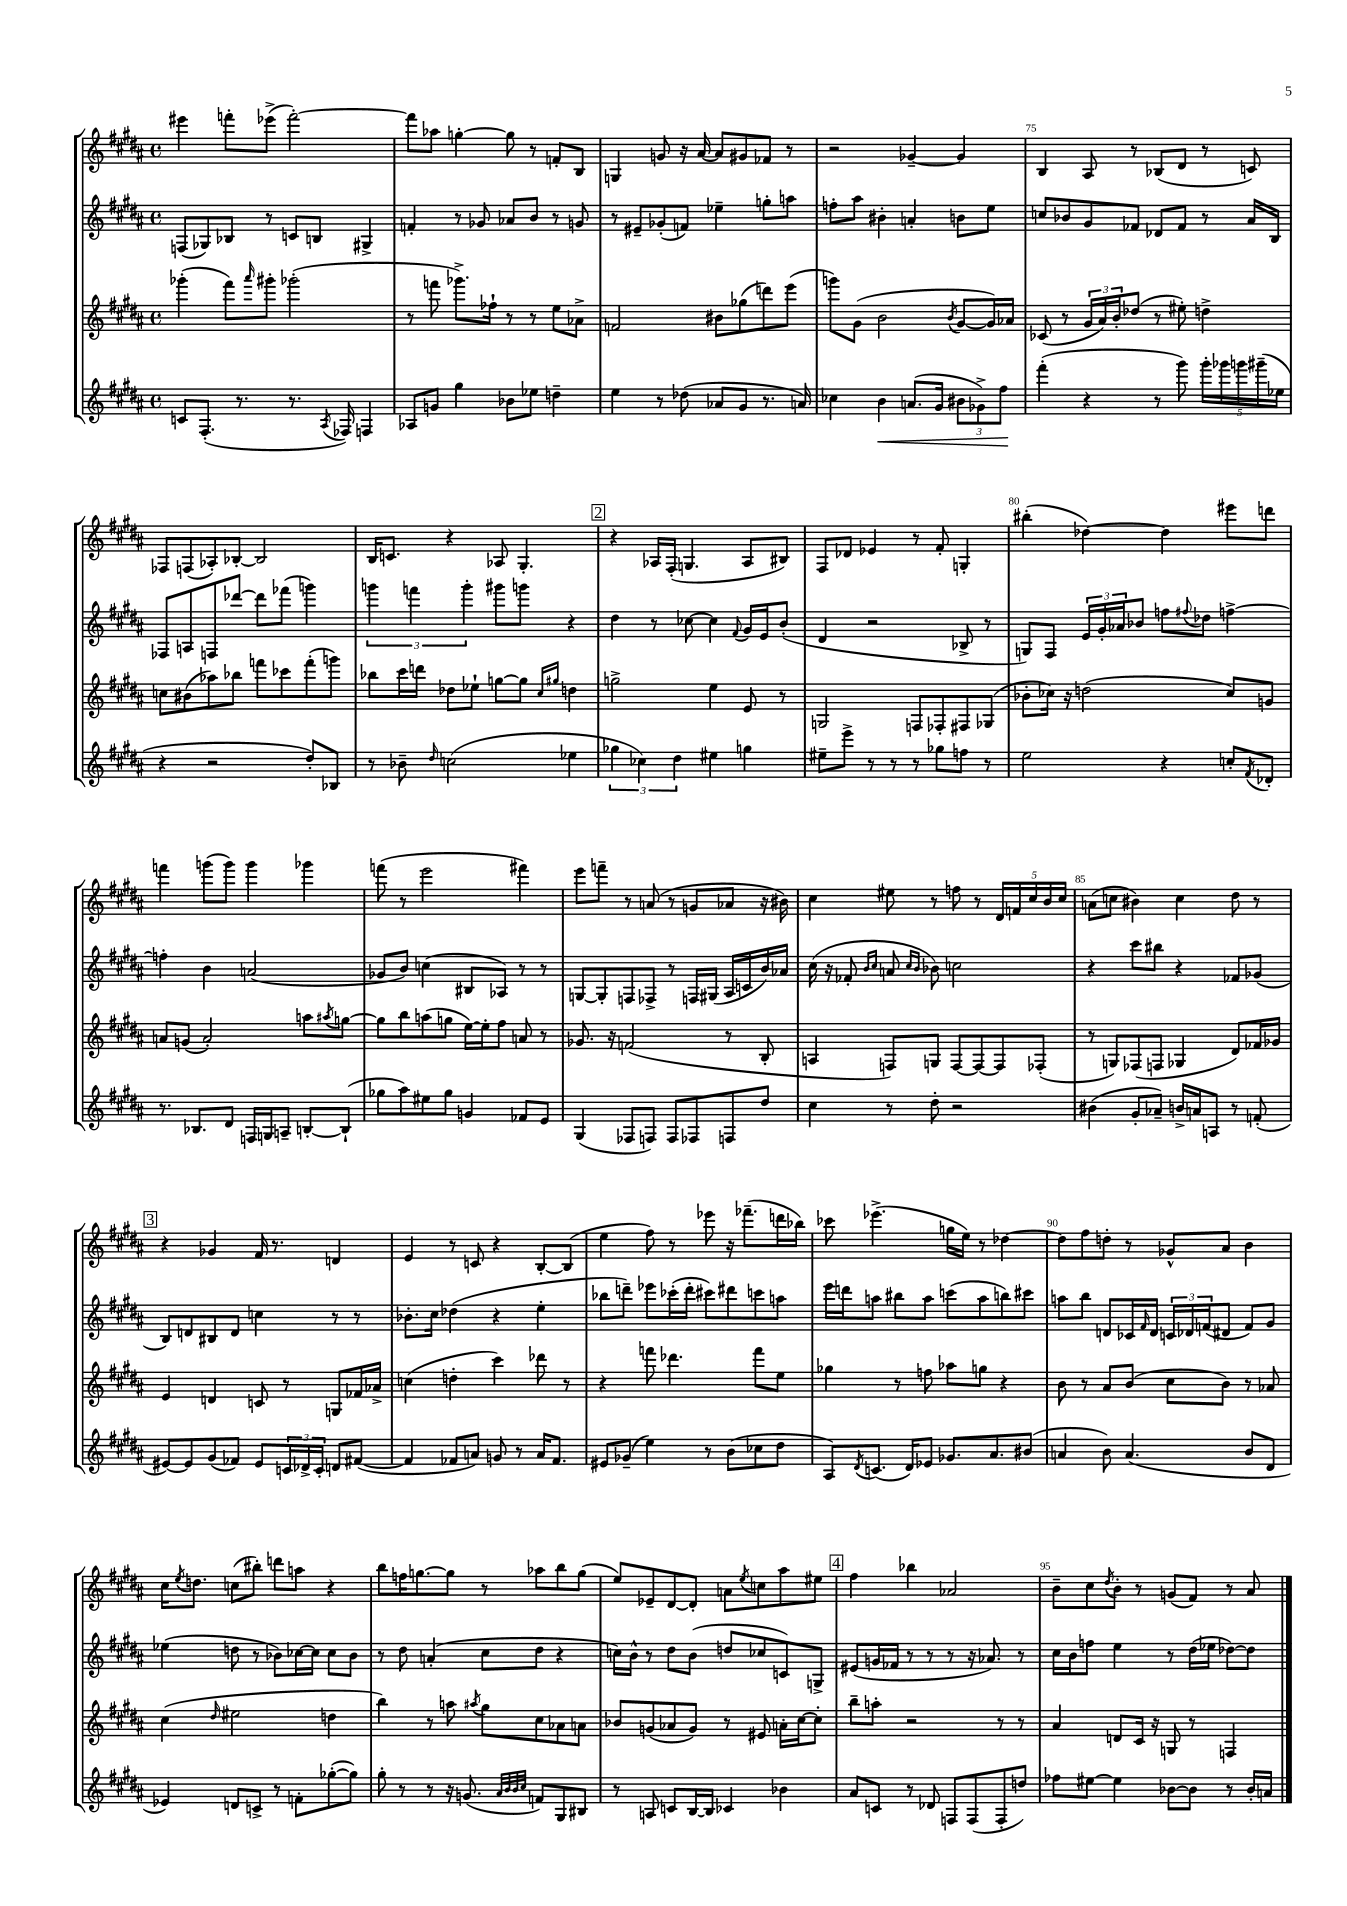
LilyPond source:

<<
\new StaffGroup <<
\new Staff = "s0" {
    \clef treble \key b \major \defaultTimeSignature \time 4/4
    eis'''4 f'''8-. ees'''8->( f'''2~-.) |
    f'''8 aes''8 g''4~-. g''8 r8 f'8-. b8 |
    g4 g'8 r16 ais'16~ ais'8 gis'8 fes'8 r8 |
    r2 ges'4~-- ges'4 |
    b4 ais8 r8 bes8( dis'8 r8 c'8) |
    fes8 f8( aes8-.) bes8~-. bes2 |
    b16 c'8. r4 aes8 gis4.-. |
    \mark \markup { \box "2" } r4 aes16 fis16-.( g4. aes8 bis8) |
    fis8 des'8 ees'4 r8 fis'8-. g4-. |
    bis''4-.( des''4~) des''4 eis'''8 d'''8 |
    f'''4 g'''8( g'''8) g'''4 ges'''4 |
    f'''8( r8 e'''2 fis'''4) |
    e'''8 f'''8-- r8 a'8( r8 g'8 aes'8 r16 bis'16) |
    cis''4 eis''8 r8 f''8 r8 \tuplet 5/4 { dis'16 f'16 cis''16 b'16 cis''16 } |
    a'8( c''8 bis'4) c''4 dis''8 r8 |
    \mark \markup { \box "3" } r4 ges'4 fis'16 r8. d'4 |
    e'4 r8 c'8 r4 b8~-. b8( |
    e''4 fis''8) r8 ees'''8 r16 fes'''8.--( d'''16 bes''16) |
    ces'''8 ees'''4.->( g''16 e''16) r8 des''4~ |
    des''8 fis''8 d''8-. r8 ges'8-^ ais'8 b'4 |
    cis''16 \acciaccatura { e''8 } d''8. c''8( bis''8-.) d'''8 a''8 r4 |
    b''8 f''16 g''8.~ g''8 r8 aes''8 b''8 g''8( |
    e''8) ees'8-- dis'8~ dis'8-. a'8 \acciaccatura { e''8 } c''8 ais''8 eis''8 |
    \mark \markup { \box "4" } fis''4 bes''4 aes'2 |
    b'8-- cis''8 \acciaccatura { dis''8 } b'8-. r8 g'8( fis'8) r8 ais'8 \bar "|." |
}
\new Staff = "s1" {
    \clef treble \key b \major \defaultTimeSignature \time 4/4
    f8( ges8) bes8 r8 c'8 b8 gis4-> |
    f'4-. r8 ges'8 aes'8 b'8 r8 g'8 |
    r8 eis'8-- ges'8-.( f'8) ees''4-- g''8-. a''8 |
    f''8-. ais''8 bis'4-. a'4-. b'8 e''8 |
    c''8 bes'8 gis'8 fes'8 des'8 fes'8 r8 ais'16 b16 |
    fes8 a8 f8 des'''8~ des'''8 fes'''8( g'''4) |
    \tuplet 3/2 { g'''4 f'''4 g'''4-. } gis'''8 g'''8 r4 |
    \mark \markup { \box "2" } dis''4 r8 ces''8~ ces''4 \appoggiatura { fis'8 } gis'16 e'16 b'8-.( |
    dis'4 r2 bes8-> r8 |
    g8) fis8 \tuplet 3/2 { e'16 gis'16-. aes'16 } bes'8 f''8 \appoggiatura { fis''8 } des''8 f''4~-> |
    f''4-. b'4 a'2( |
    ges'8 b'8) c''4( bis8 aes8) r8 r8 |
    g8~ g8-. f8 fes8-> r8 f16 gis16( ais16 c'16 b'16) aes'16 |
    cis''16( r16 fes'8-. \grace { b'16 cis''16 } a'8 \grace { cis''16 b'16 } bes'8) c''2 |
    r4 cis'''8 bis''8 r4 fes'8 ges'8( |
    \mark \markup { \box "3" } b8) d'8 bis8 d'8 c''4 r8 r8 |
    bes'8.-. cis''16 des''4( r4 e''4-. |
    bes''8 d'''8--) ees'''8 ces'''16-.( d'''16-. cis'''8) dis'''8 c'''8 a''8 |
    e'''16 d'''16 a''8 bis''8 a''8 c'''8( a''8 b''8) cis'''8 |
    a''8 b''8 d'8 ces'16 \grace { fis'16 } d'16 \tuplet 3/2 { c'16 des'16 f'16( } dis'8 f'8) gis'8 |
    ees''4( d''8 r8 bes'8) ces''16~ ces''16 ces''8 bes'8 |
    r8 dis''8 a'4-.( cis''8 dis''8 r4 |
    c''16) b'16-^ r8 dis''8 b'8( d''8 ces''8 c'8) g8-> |
    \mark \markup { \box "4" } eis'8( g'16 fes'16 r8 r8 r8 r16 aes'8.) r8 |
    cis''16 b'16 f''8 e''4 r8 dis''16( ees''16 des''8~) des''8 \bar "|." |
}
\new Staff = "s2" {
    \clef treble \key b \major \defaultTimeSignature \time 4/4
    ges'''4-.( fis'''8) \grace { ais'''16 } gis'''8-. ges'''2-.( |
    r8 f'''8 ges'''8.->) fes''16-! r8 r8 e''8 aes'8-> |
    f'2 bis'8 ges''8( d'''8) e'''8( |
    g'''8) gis'8( b'2 \acciaccatura { b'8 } gis'8~ gis'16) aes'16 |
    ces'8( r8 \tuplet 3/2 { gis'16 ais'16) b'16-. } des''8( r8 eis''8-.) d''4-> |
    c''8 bis'8( aes''8) bes''8 f'''8 ces'''8 f'''8-.( g'''8) |
    bes''8 cis'''16 d'''16 des''8 ees''8-! g''8~ g''8 \grace { cis''16 gis''16 } d''4 |
    \mark \markup { \box "2" } g''2-> e''4 e'8 r8 |
    g2 f8 fes8-. fis8 ges8( |
    bes'8-. ces''16) r16 d''2( ces''8) g'8 |
    a'8 g'8( a'2-.) a''8 \acciaccatura { ais''8 } g''8~ |
    g''8 b''8 a''8( g''8 e''16~) e''16-. fis''8 a'8 r8 |
    ges'8. r16 f'2( r8 b8-. |
    a4 f8) g8 f8~ f8~ f8 fes8-.( |
    r8 g8) fes8( f8 ges4 dis'8) fes'16 ges'16 |
    \mark \markup { \box "3" } e'4 d'4 c'8 r8 g8 fes'16 aes'16-> |
    c''4( d''4-. cis'''4) des'''8 r8 |
    r4 f'''8 des'''4. f'''8 e''8 |
    ges''4 r8 f''8 aes''8 g''8 r4 |
    b'8 r8 ais'8 b'8( cis''8 b'8) r8 aes'8 |
    cis''4( \grace { dis''16 } eis''2 d''4 |
    b''4) r8 a''8 \acciaccatura { ais''8 } gis''8 cis''8 aes'8 a'8 |
    bes'8 g'8( aes'8 g'8) r8 eis'8 a'16-. cis''16~ cis''8-. |
    \mark \markup { \box "4" } b''8-- a''8-. r2 r8 r8 |
    ais'4 d'8 cis'16 r16 g8 r8 f4 \bar "|." |
}
\new Staff = "s3" {
    \clef treble \key b \major \defaultTimeSignature \time 4/4
    c'8 fis8.-.( r8. r8. \acciaccatura { ais8 } fes16) f4 |
    aes8 g'8 gis''4 bes'8 ees''8 d''4-- |
    e''4 r8 des''8( aes'8 gis'8 r8. a'16) |
    ces''4 b'4\< a'8.( gis'16 \tuplet 3/2 { bis'8 ges'8->) fis''8\! } |
    fis'''4-.( r4 r8 gis'''8) \tuplet 5/4 { gis'''16-. ges'''16 g'''16 gis'''16--( ees''16 } |
    r4 r2 dis''8-.) bes8 |
    r8 bes'8-- \grace { dis''16 } c''2( ees''4 |
    \mark \markup { \box "2" } \tuplet 3/2 { ges''4 ces''4) dis''4 } eis''4 g''4 |
    eis''8-- e'''8-> r8 r8 r8 ges''8 f''8 r8 |
    e''2 r4 c''8-. \acciaccatura { fis'8 } des'8-. |
    r8. bes8. dis'8 f16 g16 a8-- b8~-. b8-!( |
    ges''8 ais''8) eis''8 ges''8 g'4 fes'8 e'8 |
    gis4( fes8 f8) f8 fes8 f8 dis''8 |
    cis''4 r8 dis''8-. r2 |
    bis'4( gis'8-. aes'8--) b'16-> a'16 a8 r8 f'8-.( |
    \mark \markup { \box "3" } eis'8~) eis'8 gis'8( fes'8) eis'8 \tuplet 3/2 { c'16 des'16-> c'16-. } d'8 fis'8~( |
    fis'4 fes'8 a'8) g'8 r8 a'16 fes'8. |
    eis'8 ges'8--( e''4) r8 b'8( ces''8 dis''8 |
    ais8) \acciaccatura { dis'8 } c'8.( dis'16) ees'8 ges'8. ais'8. bis'8( |
    a'4 b'8) a'4.( b'8 dis'8 |
    ees'4) d'8 c'8-> r8 f'8-. ges''8~-.( ges''8) |
    gis''8-. r8 r8 r16 g'8.( \grace { ais'32 b'32 b'32 cis''32 } f'8) gis8 bis8 |
    r8 a8 c'8 b16~ b16 ces'4 bes'4 |
    \mark \markup { \box "4" } ais'8 c'8 r8 des'8 f8 f8( f8-. d''8) |
    fes''8 eis''8~ eis''4 bes'8~ bes'8 r8 bes'16-. a'16 \bar "|." |
}
>>
>>
\layout { \context { \Score currentBarNumber = #71 \override BarNumber.break-visibility = ##(#f #t #t) barNumberVisibility = #(every-nth-bar-number-visible 5) } }
